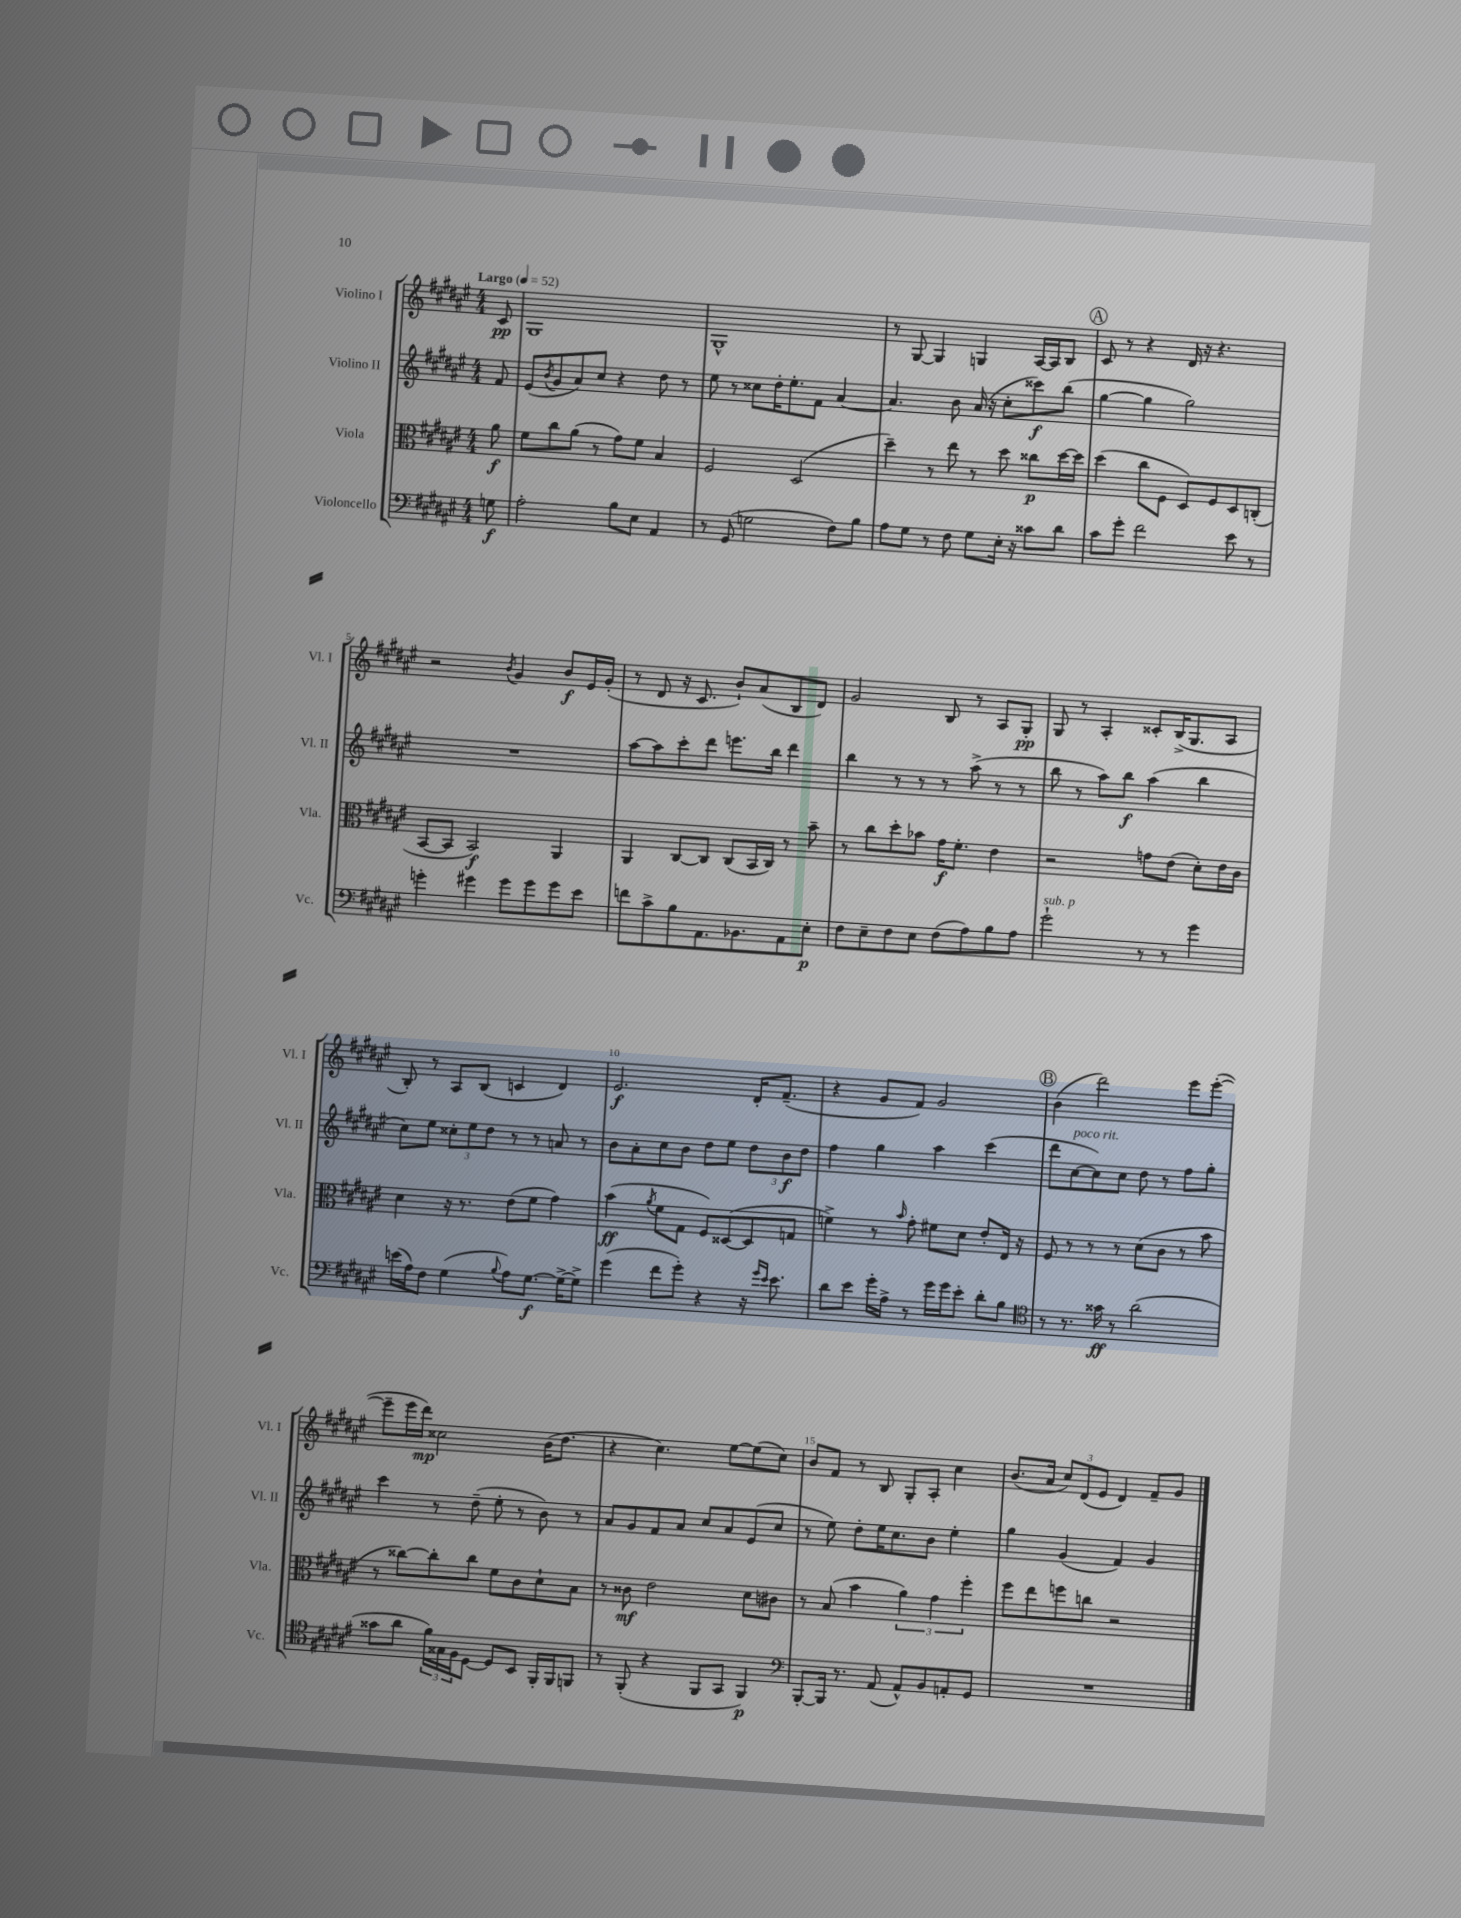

**kern	**dynam	**kern	**dynam	**kern	**dynam	**kern	**dynam
*part4	*part4	*part3	*part3	*part2	*part2	*part1	*part1
*staff4	*staff4	*staff3	*staff3	*staff2	*staff2	*staff1	*staff1
*I"Violoncello	*	*I"Viola	*	*I"Violino II	*	*I"Violino I	*
*I'Vc.	*	*I'Vla.	*	*I'Vl. II	*	*I'Vl. I	*
*clefF4	*	*clefC3	*	*clefG2	*	*clefG2	*
*k[f#c#g#d#a#e#]	*	*k[f#c#g#d#a#e#]	*	*k[f#c#g#d#a#e#]	*	*k[f#c#g#d#a#e#]	*
*M4/4	*	*M4/4	*	*M4/4	*	*M4/4	*
*MM52	*	*MM52	*	*MM52	*	*MM52	*
=	=	=	=	=	=	=	=
!	!	!	!	!	!	!LO:TX:a:B:t=Largo	!
8Gn\	f	8a#\	f	8f#/	.	8c#/	pp
=1	=1	=1	=1	=1	=1	=1	=1
2A#'\	.	8f#\L	.	(8e#/L	.	1G#	.
.	.	.	.	8qb/	.	.	.
.	.	8cc#\	.	8g#/	.	.	.
.	.	(8a#\J	.	8a#/)	.	.	.
.	.	8r	.	8cc#/J	.	.	.
8B\L	.	8g#\L)	.	4r	.	.	.
8E#\J	.	8f#\J	.	.	.	.	.
4AA#/	.	4B/	.	8dd#\	.	.	.
.	.	.	.	8r	.	.	.
=2	=2	=2	=2	=2	=2	=2	=2
8r	.	2F#/	.	8ee#\	.	1G#^^	.
(8GG#/	.	.	.	8r	.	.	.
2Gn\	.	.	.	8cc##X\L	.	.	.
.	.	.	.	16dd#'\K	.	.	.
.	.	.	.	8.ee#'\	.	.	.
.	.	(2D#/	.	.	.	.	.
.	.	.	.	8f#\J	.	.	.
8F#\L)	.	.	.	[4a#/	.	.	.
8B\J	.	.	.	.	.	.	.
=3	=3	=3	=3	=3	=3	=3	=3
8A#\L	.	4dd#~\)	.	4.a#/]	.	8r	.
8G#\J	.	.	.	.	.	[8G#/	.
8r	.	8r	.	.	.	4G#/]	.
8F#\	.	8ee#\	.	8b\	.	.	.
8G#\L	.	8r	.	(16a#/	.	4Gn/	.
.	.	.	.	16r	.	.	.
16E#'\Jk	.	8dd#\	.	8cc#'\L	.	.	.
16r	.	.	.	.	.	.	.
8c##X\L	.	8cc##X\L	p	8ccc##X\)	f	[16A#/LL	.
.	.	.	.	.	.	16A#/J]	.
8d#\J	.	[16dd#\L	.	(8bb\J	.	8B/J	.
.	.	16dd#\JJ]	.	.	.	.	.
!!LO:REH:place=s1:t=A
=4	=4	=4	=4	=4	=4	=4	=4
8c#\L	.	(4dd#\	.	[4gg#\	.	8c#/	.
8g#'\J	.	.	.	.	.	8r	.
2f#\	.	8cc#\L	.	4gg#\]	.	4r	.
.	.	8F#\J	.	.	.	.	.
.	.	8D#/L)	.	2gg#\)	.	16d#/	.
.	.	.	.	.	.	16r	.
.	.	8F#/	.	.	.	4.r	.
8e#\	.	8D#/	.	.	.	.	.
8r	.	(8Cn'/J	.	.	.	.	.
!!LO:LB:g=z
=5	=5	=5	=5	=5	=5	=5	=5
4gn'\	.	[8BB/L	.	1r	.	2r	.
.	.	8BB/J]	.	.	.	.	.
4g#X\	.	2BB/)	f	.	.	.	.
.	.	.	.	.	.	8qb/	.
8g#\L	.	.	.	.	.	4g#/	.
8g#\	.	.	.	.	.	.	.
8g#\	.	4AA#/	.	.	.	8b/L	f
8e#\J	.	.	.	.	.	16e#/L	.
.	.	.	.	.	.	(16g#'/JJ	.
=6	=6	=6	=6	=6	=6	=6	=6
8fn\L	.	4AA#/	.	[8aa#\L	.	8r	.
8c#^\	.	.	.	8aa#\]	.	8d#/	.
8B\	.	[8C#/L	.	8ccc#'\	.	16r	.
.	.	.	.	.	.	8.c#/	.
8.AA#\	.	8C#/J]	.	8ddd#\J	.	.	.
.	.	(8C#/L	.	8.eeen\L	.	8b`/L)	.
8.BB-X\	.	.	.	.	.	.	.
.	.	16BB/L	.	.	.	(8a#/	.
.	.	16C#/JJ)	.	16bb\Jk	.	.	.
8AA#\	.	8r	.	4ddd#\	.	8B/	.
8E#'\J	p	8b~\	.	.	.	8d#/J)	.
=7	=7	=7	=7	=7	=7	=7	=7
8F#\L	.	8r	.	4bb\	.	2g#/	.
8E#~\	.	8cc#\L	.	.	.	.	.
8F#\	.	8dd#'\	.	8r	.	.	.
8E#\J	.	8b-X\J	.	8r	.	.	.
(8F#\L	.	16g#\KL	f	8r	.	8B/	.
.	.	8.f#'\J	.	.	.	.	.
8A#\)	.	.	.	(8aa#^\	.	8r	.
8B\	.	4e#\	.	8r	.	8A#/L	.
8A#\J	.	.	.	8r	.	8G#'/J	pp
=8	=8	=8	=8	=8	=8	=8	=8
!LO:TX:a:i:t=sub. p	!	!	!	!	!	!	!
2g#`\	.	2r	.	8bb\	.	8G#/	.
.	.	.	.	8r	.	8r	.
.	.	.	.	8aa#\L)	.	4A#'/	.
.	.	.	.	8bb\J	f	.	.
8r	.	8gn\L	.	(4aa#\	.	8c##X'/L	.
8r	.	(8e#\J	.	.	.	(16B^/K	.
.	.	.	.	.	.	8.G#/	.
4g#\	.	8d#'\L)	.	4bb\	.	.	.
.	.	16e#\L	.	.	.	8A#/J	.
.	.	16c#\JJ	.	.	.	.	.
!!LO:LB:g=z
=9	=9	=9	=9	=9	=9	=9	=9
(16en\LL	.	4d#\	.	8cc#\L)	.	8B'/)	.
16A#\J)	.	.	.	.	.	.	.
8F#\J	.	.	.	8ee#\J	.	8r	.
(4G#\	.	16r	.	12cc##X'\L	.	8A#/L	.
.	.	8.r	.	.	.	.	.
.	.	.	.	12ee#\	.	.	.
.	.	.	.	.	.	(8B/J	.
.	.	.	.	12dd#\J	.	.	.
8qqB/	.	.	.	.	.	.	.
8A#\L)	.	(8e#\L	.	8r	.	4cn/	.
[8.G#\J	f	8f#\J	.	8r	.	.	.
.	.	4g#\)	.	8an/	.	4d#/)	.
16G#^\KL_	.	.	.	.	.	.	.
8G#^\J]	.	.	.	8r	.	.	.
=10	=10	=10	=10	=10	=10	=10	=10
(4g#\	.	(4b\	ff	8b\L	.	2.e#/	f
.	.	.	.	8a#'\	.	.	.
.	.	8qa#/	.	.	.	.	.
8f#\L	.	8f#\L	.	8cc#\	.	.	.
8g#'\J)	.	8G#\J	.	8b\J	.	.	.
4r	.	8F#/L)	.	8dd#\L	.	.	.
.	.	([8D##X/	.	8ee#\J	.	.	.
16r	.	8D##/]	.	12dd#\L	.	16d#'/KL	.
16qqg#/LL	.	.	.	.	.	.	.
16qqe#/JJ	.	.	.	.	.	.	.
8.e#\	.	.	.	.	.	(8.f#~/J	.
.	.	.	.	12b\	f	.	.
.	.	8Gn/J	.	.	.	.	.
.	.	.	.	12dd#\J	.	.	.
=11	=11	=11	=11	=11	=11	=11	=11
8d#\L	.	4fn^\)	.	4ff#\	.	4r	.
8e#\J	.	.	.	.	.	.	.
16g#'\LL	.	8r	.	4gg#\	.	8g#/L	.
16A#^\JJ	.	.	.	.	.	.	.
.	.	16qqb/	.	.	.	.	.
8r	.	8g#'\	.	.	.	8f#/J)	.
16g#\LL	.	8f#X\L	.	4aa#\	.	2g#/	.
16g#\J	.	.	.	.	.	.	.
8e#'\J	.	8d#\J	.	.	.	.	.
8d#'\L	.	8e#'/L	.	(4ccc#\	.	.	.
8B\J	.	16E#/Jk	.	.	.	.	.
.	.	16r	.	.	.	.	.
!!LO:REH:place=s1:t=B
=12	=12	=12	=12	=12	=12	=12	=12
*clefC4	*	*	*	*	*	*	*
8r	.	8F#/	.	8ddd#\L	.	(4b\	.
!	!	!	!	!LO:TX:a:i:t=poco rit.	!	!	!
8.r	.	8r	.	[8cc#\	.	.	.
.	.	8r	.	8cc#\])	.	2ddd#\)	.
16g##X\	ff	.	.	.	.	.	.
8r	.	8r	.	8cc#\J	.	.	.
(2a#\	.	(8d#\L	.	8dd#\	.	.	.
.	.	8c#\J	.	8r	.	.	.
.	.	8r	.	8ff#\L	.	8eee#\L	.
.	.	8b\	.	8gg#'\J	.	([8eee#'\J	.
!!LO:LB:g=z
=13	=13	=13	=13	=13	=13	=13	=13
8g##X\L	.	8r	.	4ccc#\	.	8eee#~\L]	.
8a#\J	.	[8cc##X\L)	.	.	.	16eee#\L	.
.	.	.	.	.	.	16ddd#\JJ)	mp
24f#\LL)	.	8cc##'\]	.	8r	.	2cc##X\	.
24G##X\	.	.	.	.	.	.	.
24F#\J	.	.	.	.	.	.	.
[8D#\J	.	8cc##\J	.	(8dd#~\	.	.	.
8D#/L]	.	8f#\L	.	8ee#'\	.	.	.
8BB/J	.	8c#\	.	8r	.	.	.
16FF#'/LL	.	8d#`\	.	8b\)	.	(16b\KL	.
16FF#/J	.	.	.	.	.	8.dd#\J	.
8FFn/J	.	8B\J	.	8r	.	.	.
=14	=14	=14	=14	=14	=14	=14	=14
8r	.	8r	.	8a#/L	.	4r	.
(8FF#'/	.	8c##X\	mf	8g#/	.	.	.
4r	.	2e#\	.	8f#/	.	4.cc#\)	.
.	.	.	.	8a#/J	.	.	.
8FF#/L	.	.	.	8cc#/L	.	.	.
8GG#/J	.	.	.	8a#/	.	[8ee#\L	.
4FF#/)	p	8d#\L	.	(8e#/	.	(8ee#\]	.
.	.	8c#X\J	.	8cc#/J	.	8cc#\J)	.
=15	=15	=15	=15	=15	=15	=15	=15
*clefF4	*	*	*	*	*	*	*
[8BBB'/L	.	8r	.	8r	.	8b/L	.
16BBB/Jk]	.	(8B/	.	8ee#\)	.	8f#/J	.
8.r	.	.	.	.	.	.	.
.	.	4b\	.	8dd#'\L	.	8r	.
(8AA#/	.	.	.	16ee#\K	.	8B/	.
.	.	.	.	8.cc#\	.	.	.
8AA#^^/L)	.	6a#\)	.	.	.	8G#'/L	.
8BB/	.	.	.	8b\J	.	8A#'/J	.
.	.	6g#\	.	.	.	.	.
8AAn'/	.	.	.	4ee#'\	.	4cc#\	.
.	.	6ff#'\	.	.	.	.	.
8GG#/J	.	.	.	.	.	.	.
=16	=16	=16	=16	=16	=16	=16	=16
1r	.	8ff#\L	.	4gg#\	.	(8.b/L	.
.	.	8ee#\	.	.	.	.	.
.	.	.	.	.	.	16a#/Jk	.
.	.	8ffn\	.	(4g#/	.	12cc#/L)	.
.	.	.	.	.	.	(12d#/	.
.	.	8ccn\J	.	.	.	.	.
.	.	.	.	.	.	12e#/J	.
.	.	2r	.	4f#/)	.	4d#/)	.
.	.	.	.	4g#/	.	8f#~/L	.
.	.	.	.	.	.	8g#/J	.
==	==	==	==	==	==	==	==
*-	*-	*-	*-	*-	*-	*-	*-
